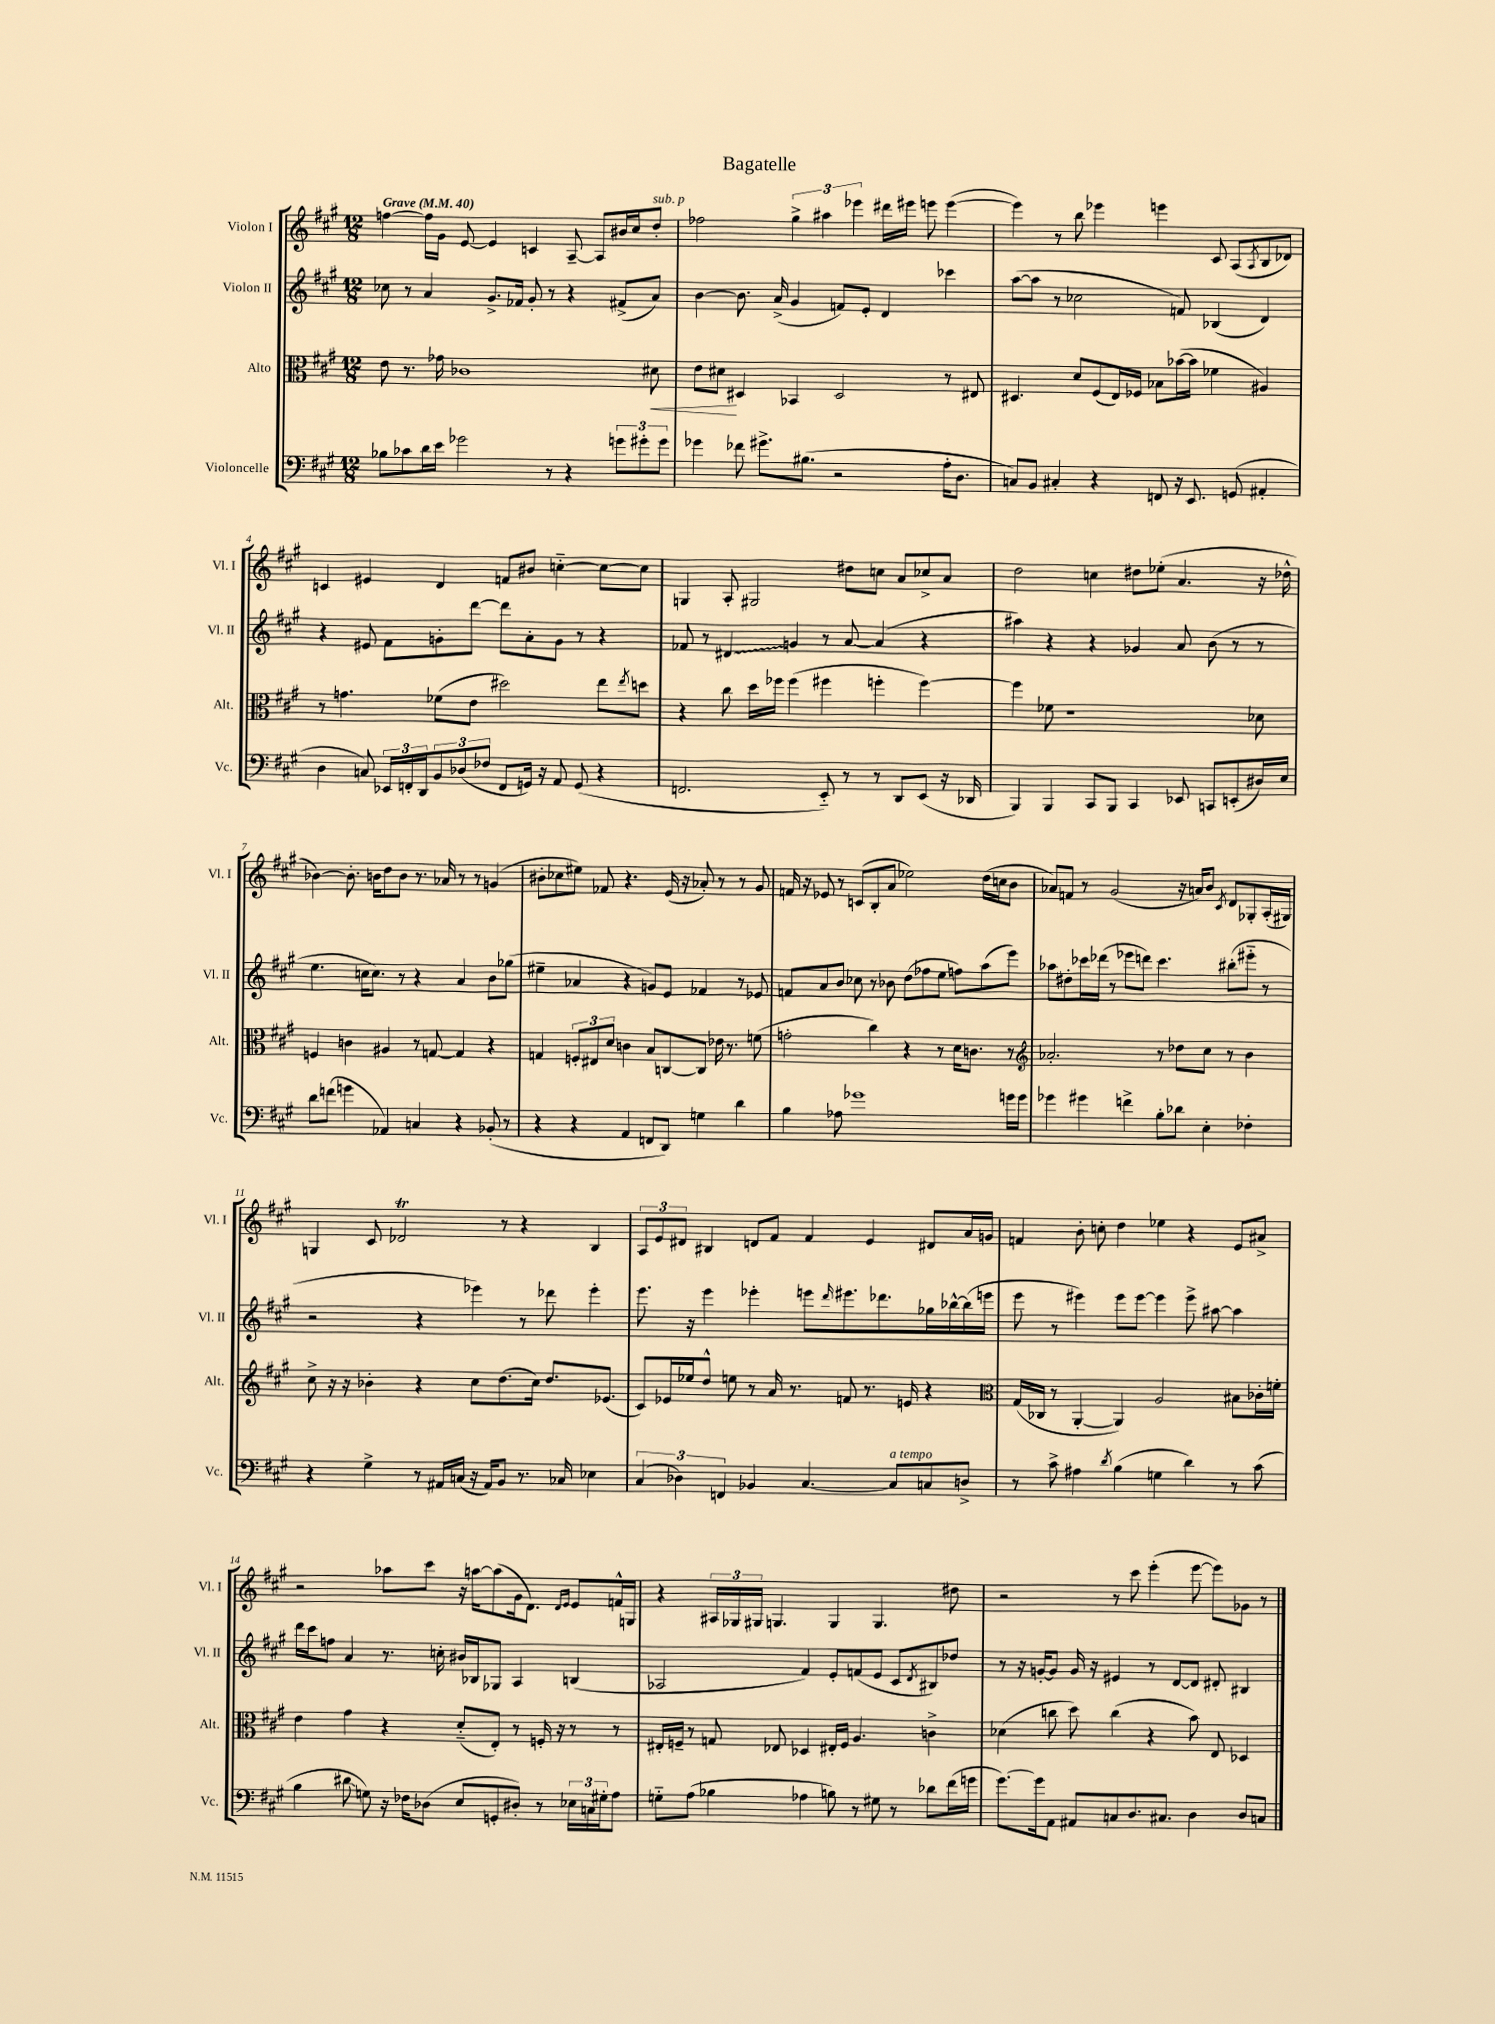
\header { title = "Bagatelle" }
<<
\new StaffGroup <<
\new Staff = "s0" \with { instrumentName = "Violon I" shortInstrumentName = "Vl. I" } {
    \clef treble \key a \major \numericTimeSignature \time 12/8 \tempo "Grave" 4 = 40
    f''4~ f''16 gis'16 e'8~ e'4 c'4 a8~-- a8 bis'16 cis''16 d''8-.^\markup { \italic "sub. p" } |
    fes''2 \tuplet 3/2 { gis''4-> ais''4 ees'''4 } dis'''16 eis'''16 e'''8 e'''4~( |
    e'''4) r8 b''8 ees'''4 e'''4 cis'8 a8( \acciaccatura { a8 } b8 des'8) |
    c'4 eis'4 d'4 f'8 bis'8 c''4~-_ c''8~ c''8 |
    g4 a8-. gis2 dis''8 c''8 a'8 ces''8-> a'8 |
    d''2 c''4 dis''8 ees''8-.( a'4. r16 des''16-^ |
    bes'4~) bes'8.-. b'16 d''8 b'8 r8. aes'16 r8 r8 g'4( |
    bis'8-. ces''8 eis''8) fes'8 r4. e'16( r16 aes'8-.) r8 r8 gis'8 |
    f'16 r16 ees'8 r8 c'8( b8-. a'8 ees''2) d''16( c''16 b'8 |
    aes'8) f'8 r8 gis'2( r16 a'16) b'8 \acciaccatura { cis'8 } d'8 ges8-. a16-.( gis16) |
    g4 cis'8 des'2\trill r8 r4 b4 |
    \tuplet 3/2 { a8 e'8 dis'8 } bis4 d'8 fis'8 fis'4 e'4 dis'8 a'16 g'16 |
    f'4 b'8-. c''8-. d''4 ees''4 r4 e'8 ais'8-> |
    r2 aes''8 cis'''8 r16 a''16~ a''8( gis'16 d'8.) \grace { d'16 e'16 } e'8 f'16-^ g16 |
    r4 \tuplet 3/2 { ais16 ges16 gis16 } g4. g4 g4. dis''8 |
    r2 r8 cis'''8 e'''4-.( e'''8~ e'''8) ges'8 r8 \bar "|." |
}
\new Staff = "s1" \with { instrumentName = "Violon II" shortInstrumentName = "Vl. II" } {
    \clef treble \key a \major \numericTimeSignature \time 12/8
    ces''8 r8 a'4 gis'8.-> fes'16 gis'8-. r8 r4 fis'8->( a'8) |
    b'4~ b'8. a'16->( gis'4 f'8) e'8-. d'4 ces'''4 |
    a''8~( a''8 r8 ces''2 f'8) bes4( d'4) |
    r4 eis'8 fis'8 g'8-. d'''8~ d'''8 a'8-. g'8 r8 r4 |
    fes'8 r8 \once \override Glissando.style = #'zigzag dis'4\glissando g'4 r8 a'8~ a'4( r4 |
    ais''4) r4 r4 ges'4 a'8 b'8( r8 r8 |
    e''4. c''16 c''8.) r8 r4 a'4 b'8 ges''8( |
    eis''4-- aes'4 r4 g'8) e'8 fes'4 r8 ees'8 |
    f'8 a'8 b'8 ces''8 r8 bes'8 d''8( fes''8 e''8 f''8) a''8( e'''8) |
    aes''8 dis''8-. ces'''16 des'''16( r8 ees'''8 d'''8) ces'''4. bis''8-.( eis'''8-_ r8 |
    r2 r4 ees'''4) r8 des'''8 ees'''4-. |
    e'''8. r16 e'''4 ees'''4-. e'''8 \grace { d'''16 } eis'''8. des'''8. ges''16 bes''16~-^ bes''16( e'''16 |
    e'''8 r8 eis'''4) eis'''8 eis'''8~ eis'''4 eis'''8-> ais''8~ ais''4 |
    d'''16 cis'''16 f''8 a'4 r8. c''16-. bis'16 bes16 ges8 a4 b4( |
    aes2 fis'4) e'8-. f'8( e'8 cis'8 \acciaccatura { d'8 } bis8) des''8 |
    r8 r16 g'16~-. g'8 g'16 r16 eis'4 r8 d'8~ d'8 dis'8-. bis4 \bar "|." |
}
\new Staff = "s2" \with { instrumentName = "Alto" shortInstrumentName = "Alt." } {
    \clef alto \key a \major \numericTimeSignature \time 12/8
    e'8 r8. ges'16 ces'1 dis'8\< |
    e'8 dis'8\! dis4 bes,4 dis2 r8 eis8 |
    dis4. d'8 fis8( e16) fes16 bes8 bes'16~( bes'16 fes'4 ais4) |
    r8 g'4. fes'8( e'8 dis''2) e''8 \acciaccatura { e''8 } d''8 |
    r4 cis''8 d''16 fes''16 fes''4( fis''4 f''4-. f''4~) |
    f''4 fes'8 r1 des'8 |
    f4 c'4 ais4 r8 g8~ g4 r4 |
    g4 \tuplet 3/2 { f8-. eis8 d'8 } c'4 b8 c8~ c8 ees'16 r8. f'8( |
    g'2-. cis''4) r4 r8 d'16 c'8. r8 |
    \clef treble aes'2.-. r8 des''8 cis''8 r8 b'4 |
    cis''8-> r16 r16 bes'4-. r4 cis''8 d''8.( cis''16) d''8. ees'8.( |
    cis'8) ees'16 ees''16 d''8-^ e''8 r8 a'16 r8. f'8 r8. e'16 r4 |
    \clef alto gis16( ces16 r8 a,4~-. a,4) a2 bis8 ces'16-. f'16-. |
    e'4 gis'4 r4 d'8-_( e8-.) r8 f16-. r16 r8 r8 |
    eis16-. f16-- r8 g8 ees8 des4 eis16-. f16 a4. c'4-> |
    des'4( c''8 d''8) c''4( r4 b'8) e8 des4 \bar "|." |
}
\new Staff = "s3" \with { instrumentName = "Violoncelle" shortInstrumentName = "Vc." } {
    \clef bass \key a \major \numericTimeSignature \time 12/8
    bes8 ces'8 d'16 e'16 ges'2 r8 r4 \tuplet 3/2 { g'8 gis'8-. gis'8 } |
    ges'4 fes'8 gis'8.-> bis8.( r2 a16-. d8. |
    c8) b,8 cis4-. r4 f,8 r16 e,8. g,8( ais,4-. |
    d4 c8) \tuplet 3/2 { ees,16 f,16-. d,16 } \tuplet 3/2 { b,8 des8( fes8 } f,8 g,16) r16 a,8 g,8( r4 |
    f,2. e,8-_) r8 r8 d,8 e,8( r16 des,16 |
    b,,4) b,,4 cis,8 b,,8 cis,4 ees,8 c,8 e,8-.( dis16) e16 |
    d'8 f'8( g'4 aes,4) c4 r4 bes,8-.( r8 |
    r4 r4 a,4 f,8 d,8) g4 d'4 |
    b4 aes8 ges'1 g'16 g'16 |
    ges'4 gis'4 f'4-> b8-. des'8 e4-. fes4-. |
    r4 gis4-> r8 ais,16 c16( r16 ais,16) b,8 r8. ces16 ees4 |
    \tuplet 3/2 { cis4( des4) f,4 } bes,4 cis4.~ cis8^\markup { \italic "a tempo" } c8 d8-> |
    r8 cis'8-> ais4 \acciaccatura { d'8 } b4( g4 d'4) r8 cis'8( |
    b4 dis'8\glissando g8) r16 fes16 des8( e8 g,8-. dis8-.) r8 \tuplet 3/2 { ees16 c16 gis16-. } a8 |
    g8-_ a8( bes4 aes4 b8) r8 gis8 r8 des'8 fis'16( g'16 |
    gis'8.~) gis'16 a,8 ais,8 c8 d8. cis8. d4 d8 c8 \bar "|." |
}
>>
>>
